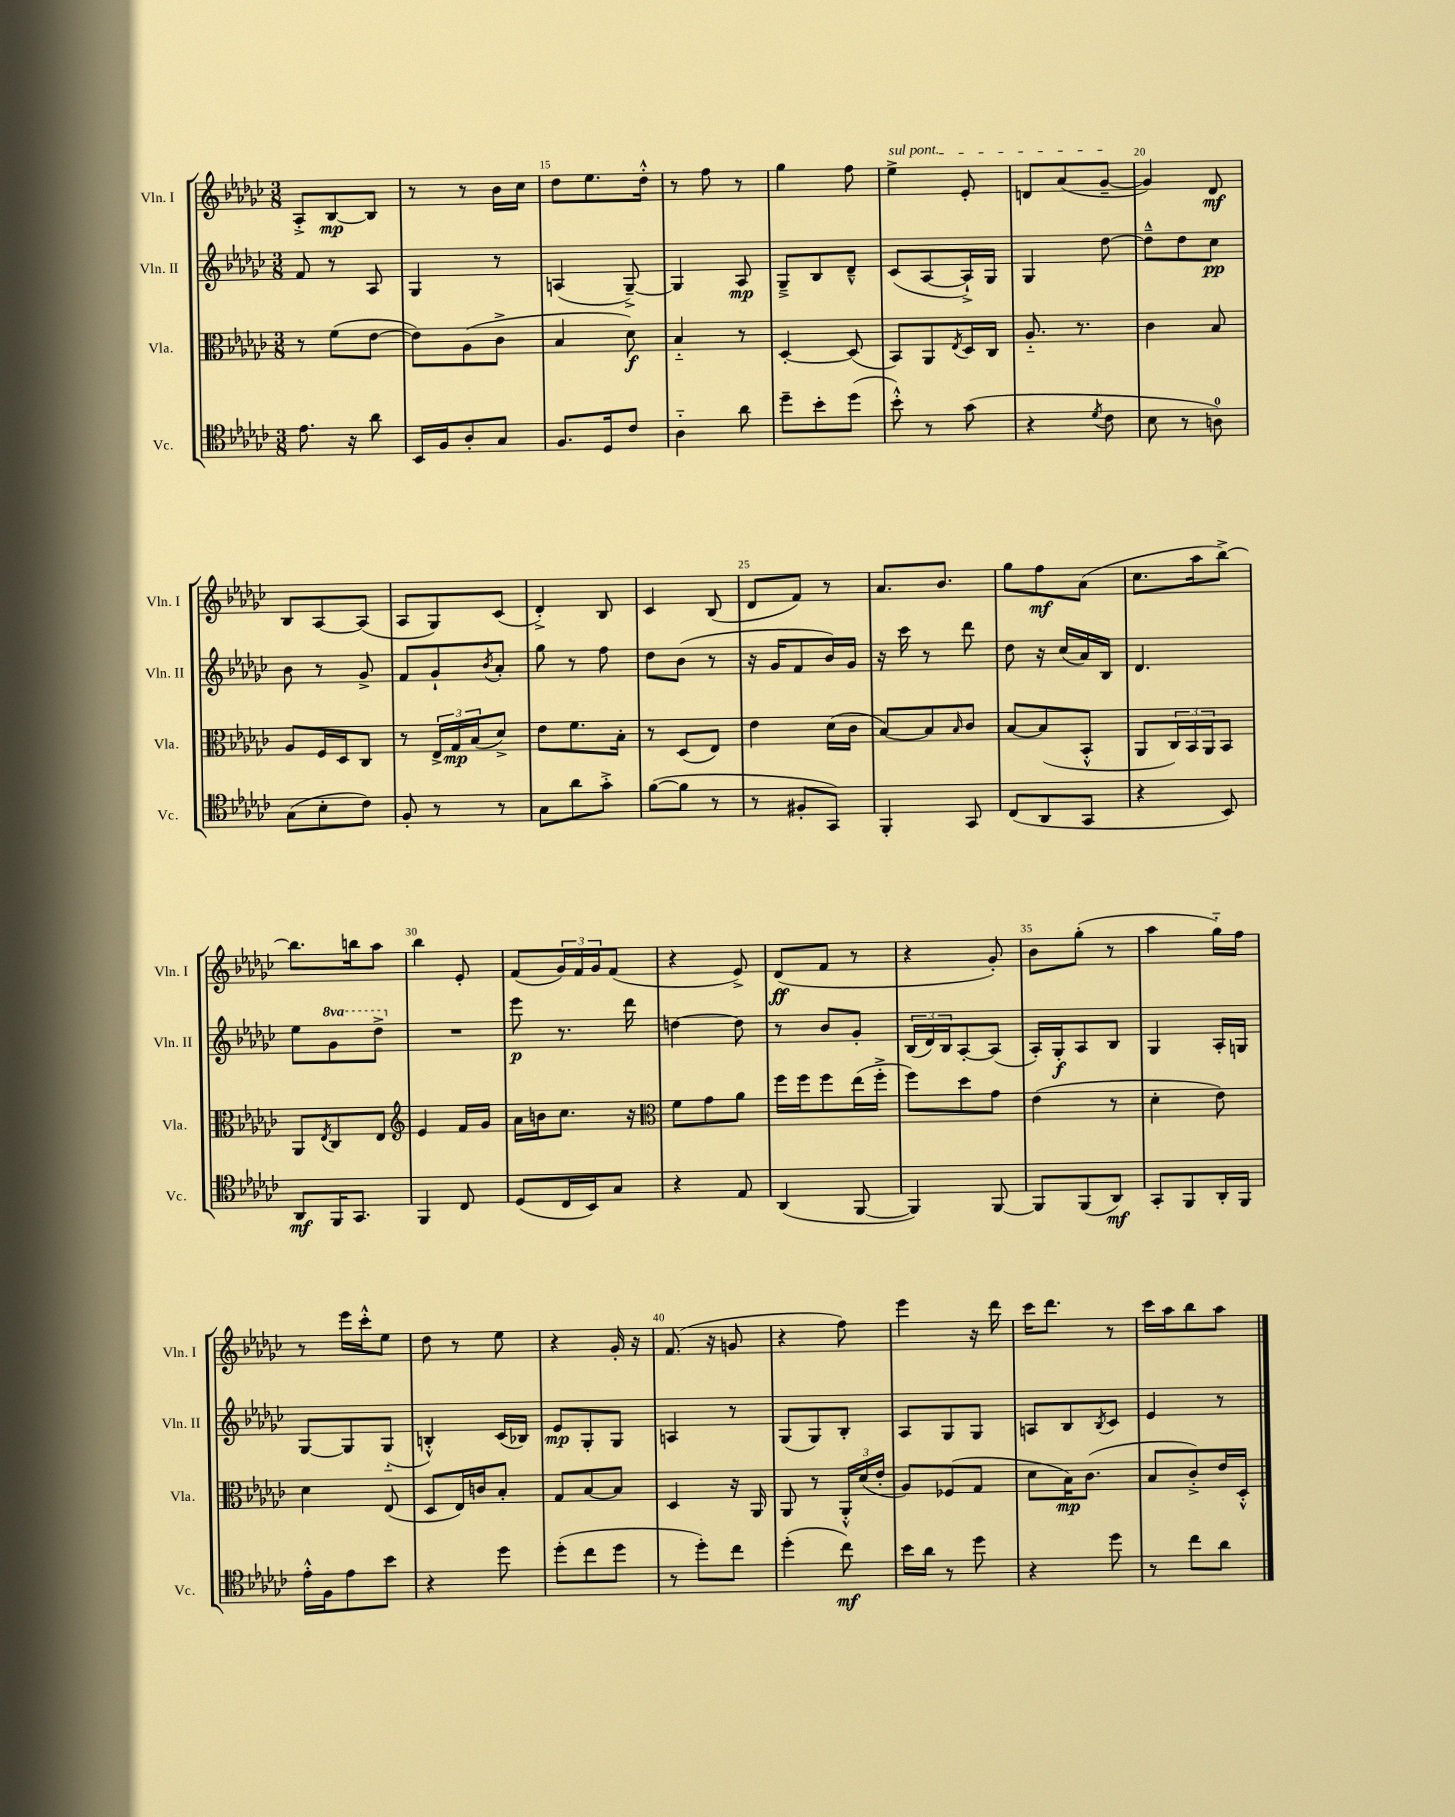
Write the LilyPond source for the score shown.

<<
\new StaffGroup <<
\new Staff = "s0" \with { instrumentName = "Vln. I" shortInstrumentName = "Vln. I" } {
    \clef treble \key ges \major \numericTimeSignature \time 3/8
    aes8-.-> bes8~\mp bes8 |
    r8 r8 bes'16 ces''16 |
    des''8 ees''8. des''16-.-^ |
    r8 f''8 r8 |
    ges''4 f''8 |
    \once \override TextSpanner.bound-details.left.text = \markup { \italic "sul pont." } ees''4->\startTextSpan ees'8-. |
    d'8 aes'8( ges'8~--\stopTextSpan |
    ges'4) des'8\mf |
    bes8 aes8~ aes8( |
    aes8 ges8) ces'8( |
    des'4-.->) bes8 |
    ces'4 bes8( |
    des'8 f'8) r8 |
    aes'8. bes'8. |
    ges''8 f''8\mf aes'8( |
    ces''8. aes''16 bes''8~->) |
    bes''8. b''16 aes''8 |
    bes''4 ees'8-. |
    f'8( \tuplet 3/2 { ges'16) f'16 ges'16 } f'8( |
    r4 ees'8->) |
    des'8\ff( f'8 r8 |
    r4 ges'8-.) |
    bes'8 ges''8-.( r8 |
    aes''4 ges''16-_) f''16 |
    r8 ees'''16 ces'''16-.-^ ees''8 |
    des''8 r8 ees''8 |
    r4 ges'16-. r16 |
    f'8.( r16 g'8 |
    r4 f''8) |
    ees'''4 r16 des'''16 |
    ces'''16 des'''8. r8 |
    ces'''16 aes''16 bes''8 aes''8 \bar "|." |
}
\new Staff = "s1" \with { instrumentName = "Vln. II" shortInstrumentName = "Vln. II" } {
    \clef treble \key ges \major \numericTimeSignature \time 3/8 \set Staff.ottavationMarkups = #ottavation-simple-ordinals
    f'8 r8 aes8 |
    ges4 r8 |
    a4( ges8~--->) |
    ges4 aes8\mp |
    ges8---> bes8 des'8---^ |
    ces'8( aes8~ aes16-!->) ges16 |
    ges4 des''8~ |
    des''8---^ des''8 ces''8\pp |
    bes'8 r8 ges'8-> |
    f'8 ges'8-! \acciaccatura { bes'8 } aes'8-. |
    ges''8 r8 f''8 |
    des''8 bes'8( r8 |
    r16 ges'16 f'8 bes'16) ges'16 |
    r16 ces'''16 r8 des'''8 |
    des''8 r16 ces''16( aes'16) bes16 |
    des'4. |
    ees''8 \ottava #1 ges''8 des'''8-> \ottava #0 |
    R4. |
    ees'''8\p r8. des'''16 |
    d''4~ d''8 |
    r8 bes'8 ges'8-. |
    \tuplet 3/2 { bes16( des'16) bes16 } aes8~-. aes8( |
    aes16-.) ges16-.\f aes8 bes8 |
    ges4 aes16-. g16 |
    ges8~ ges8 ges8-_( |
    b4-.-^) ces'16( bes16) |
    ees'8\mp ges8-. ges8 |
    a4 r8 |
    ges8( ges8) bes8-. |
    aes8 ges8 ges8 |
    a8 bes8 \acciaccatura { bes8 } ces'8 |
    ees'4 r8 \bar "|." |
}
\new Staff = "s2" \with { instrumentName = "Vla." shortInstrumentName = "Vla." } {
    \clef alto \key ges \major \numericTimeSignature \time 3/8
    r8 f'8( ees'8~ |
    ees'8) aes8( ces'8-> |
    bes4 des'8\f) |
    bes4-_ r8 |
    des4~-. des8( |
    bes,8) aes,8 \acciaccatura { ees8 } des16 ces16 |
    aes8.-_ r8. |
    ces'4 bes8 |
    aes8 f16 des16 ces8 |
    r8 \tuplet 3/2 { ees16-> ges16\mp bes16( } des'8->) |
    ees'8 f'8. bes16-. |
    r8 des8( ees8) |
    ees'4 des'16( ces'16 |
    bes8~) bes8 \grace { bes16 } ces'8 |
    bes8~ bes8( bes,8-.-^ |
    aes,8 \tuplet 3/2 { ces16) bes,16 aes,16 } bes,8 |
    aes,8 \acciaccatura { ees8 } ces8 ees8 |
    \clef treble ees'4 f'16 ges'16 |
    aes'16 b'16 ces''8. r16 |
    \clef alto f'8 ges'8 aes'8 |
    f''16 f''16 f''8 ees''16( f''16-.-> |
    f''8) des''8 ges'8 |
    ees'4( r8 |
    des'4-. ees'8) |
    des'4 ees8( |
    des8 ees16) c'16 bes8-. |
    ges8 bes8~ bes8 |
    des4 r16 aes,16 |
    aes,8 r8 \tuplet 3/2 { aes,16-.-^ des'16( ees'16-. } |
    aes8) fes8( ges8 |
    des'8 bes16\mp) ces'8.( |
    bes8 ces'8-.->) ees'16 des16-.-^ \bar "|." |
}
\new Staff = "s3" \with { instrumentName = "Vc." shortInstrumentName = "Vc." } {
    \clef tenor \key ges \major \numericTimeSignature \time 3/8
    ees'8. r16 aes'8 |
    bes,16 f16 aes8-. ges8 |
    f8. des16 ces'8 |
    aes4-_ aes'8 |
    des''8-- bes'8-. des''8( |
    bes'8-.-^) r8 ges'8( |
    r4 \acciaccatura { des'8 } ces'8 |
    bes8 r8 a8-0) |
    ges8( bes8-. ces'8) |
    f8-. r8 r8 |
    ges8 aes'8 ges'8-.-> |
    f'8~( f'8 r8 |
    r8 fis8-. ges,8) |
    f,4-. ges,8 |
    ces8( aes,8 ges,8 |
    r4 bes,8) |
    aes,8\mf f,16 ges,8. |
    f,4 ces8 |
    des8( ces16 bes,16) ges8 |
    r4 ees8 |
    aes,4( f,8~ |
    f,4) f,8~ |
    f,8 f,8( aes,8\mf) |
    ges,8-. f,8 aes,16-. f,16 |
    ees'16-.-^ f16 ees'8 bes'8 |
    r4 des''8 |
    des''8-.( ces''8 des''8 |
    r8 des''8-.) ces''8 |
    des''4-.( ces''8\mf) |
    bes'16 aes'16 r8 des''8 |
    r4 des''8 |
    r8 ces''8 aes'8 \bar "|." |
}
>>
>>
\layout { \context { \Score currentBarNumber = #13 \override BarNumber.break-visibility = ##(#f #t #t) barNumberVisibility = #(every-nth-bar-number-visible 5) } }
